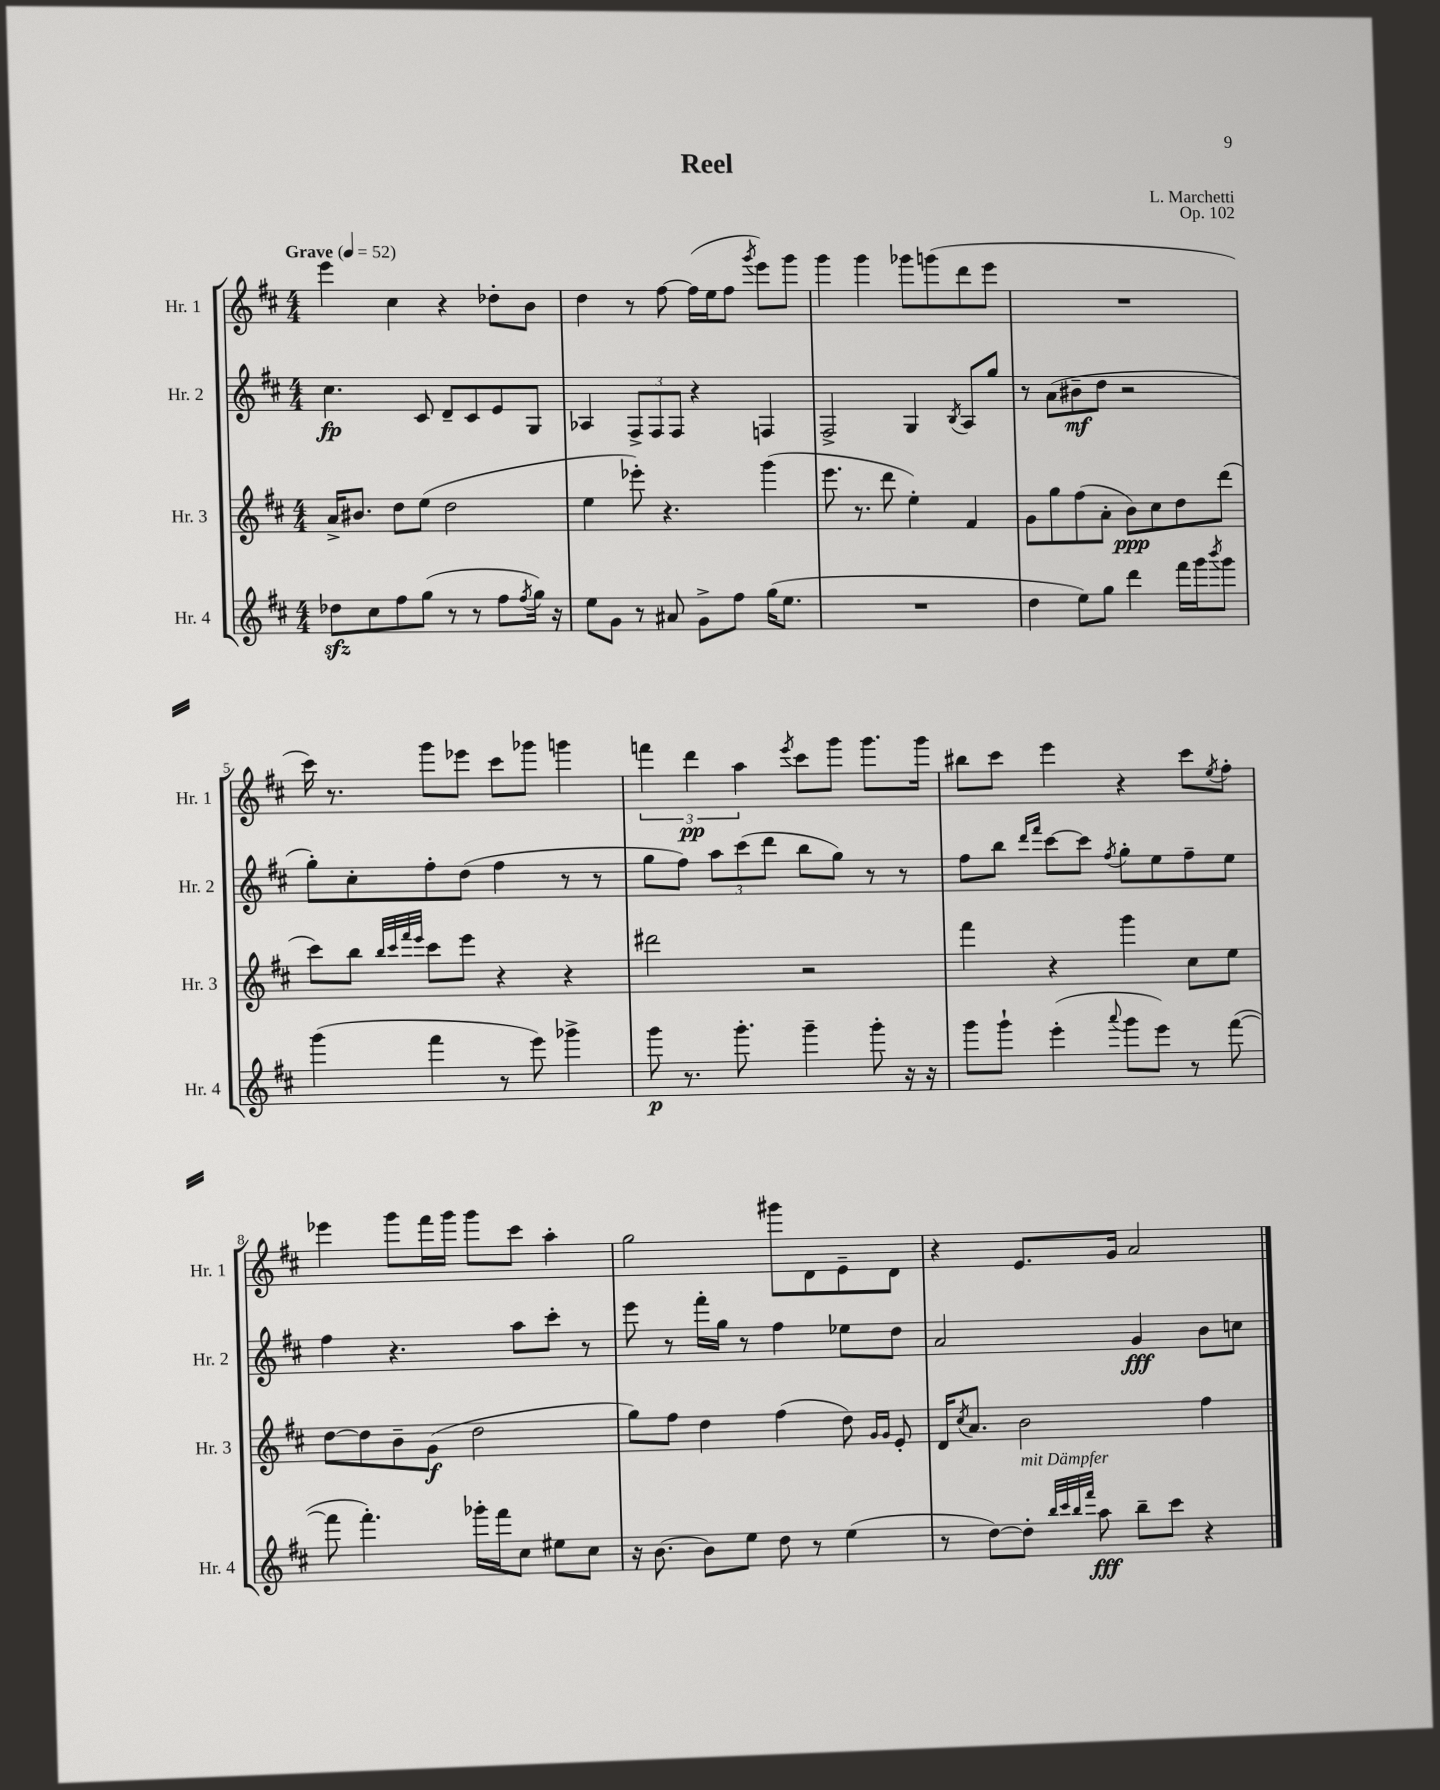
\header { title = "Reel" composer = "L. Marchetti" opus = "Op. 102" }
<<
\new StaffGroup <<
\new Staff = "s0" \with { instrumentName = "Hr. 1" shortInstrumentName = "Hr. 1" } {
    \clef treble \key d \major \numericTimeSignature \time 4/4 \tempo "Grave" 4 = 52
    e'''4 cis''4 r4 des''8-. b'8 |
    d''4 r8 fis''8~ fis''16( e''16 fis''8 \acciaccatura { g'''8 } e'''8) g'''8 |
    g'''4 g'''4 ges'''8 g'''8( d'''8 e'''8 |
    R1 |
    cis'''16) r8. g'''8 ees'''8 cis'''8 ges'''8 g'''4 |
    \tuplet 3/2 { f'''4 d'''4\pp a''4 } \acciaccatura { e'''8 } cis'''8 g'''8 g'''8. g'''16 |
    bis''8 cis'''8 e'''4 r4 cis'''8 \acciaccatura { e''8 } fis''8-. |
    ees'''4 g'''8 fis'''16 g'''16 g'''8 cis'''8 a''4-. |
    g''2 gis'''8 d'8 e'8-- d'8 |
    r4 e'8. g'16 a'2 \bar "|." |
}
\new Staff = "s1" \with { instrumentName = "Hr. 2" shortInstrumentName = "Hr. 2" } {
    \clef treble \key d \major \numericTimeSignature \time 4/4
    cis''4.\fp cis'8 d'8-- cis'8 e'8 g8 |
    aes4 \tuplet 3/2 { fis8-> fis8 fis8 } r4 f4 |
    fis2-> g4 \acciaccatura { b8 } a8 g''8 |
    r8 a'8( bis'8--\mf d''8 r2 |
    g''8-.) cis''8-. fis''8-. d''8( fis''4 r8 r8 |
    g''8 fis''8) \tuplet 3/2 { a''8 cis'''8( d'''8 } b''8 g''8) r8 r8 |
    fis''8 b''8 \grace { d'''16 fis'''16 } cis'''8~ cis'''8 \acciaccatura { fis''8 } g''8-. e''8 fis''8-- e''8 |
    fis''4 r4. a''8 cis'''8-. r8 |
    e'''8 r8 fis'''16-. g''16 r8 fis''4 ees''8 d''8 |
    a'2 g'4\fff b'8 c''8 \bar "|." |
}
\new Staff = "s2" \with { instrumentName = "Hr. 3" shortInstrumentName = "Hr. 3" } {
    \clef treble \key d \major \numericTimeSignature \time 4/4
    a'16-> bis'8. d''8 e''8( d''2 |
    e''4 ees'''8-.) r4. g'''4( |
    e'''8. r8. d'''8 e''4-.) fis'4 |
    g'8 g''8 fis''8( a'8-. b'8\ppp) cis''8 d''8 d'''8( |
    cis'''8) b''8 \grace { b''32 cis'''32 fis'''32 e'''32 } cis'''8 e'''8 r4 r4 |
    dis'''2 r2 |
    fis'''4 r4 g'''4 cis''8 e''8 |
    d''8~ d''8 b'8-- g'8\f( d''2 |
    g''8) fis''8 d''4 fis''4( d''8) \grace { g'16 g'16 } e'8-. |
    d'16 \acciaccatura { cis''8 } a'8. b'2 fis''4 \bar "|." |
}
\new Staff = "s3" \with { instrumentName = "Hr. 4" shortInstrumentName = "Hr. 4" } {
    \clef treble \key d \major \numericTimeSignature \time 4/4
    des''8\sfz cis''8 fis''8 g''8( r8 r8 fis''8 \acciaccatura { fis''8 } g''16) r16 |
    e''8 g'8 r8 ais'8 g'8-> fis''8 g''16( e''8. |
    R1 |
    d''4 e''8) g''8 d'''4 fis'''16 g'''16 \acciaccatura { b'''8 } g'''8 |
    g'''4( fis'''4 r8 e'''8) ges'''4-> |
    g'''8\p r8. g'''8.-. g'''4-- g'''8-. r16 r16 |
    g'''8 g'''8-! e'''4-.( \appoggiatura { a'''8 } g'''8 e'''8) r8 fis'''8~( |
    fis'''8 fis'''4.-.) ges'''16-. fis'''16 cis''8 eis''8 cis''8 |
    r16 b'8.~ b'8 e''8 d''8 r8 e''4( |
    r8 d''8~) d''8-.^\markup { \italic "mit Dämpfer" } \grace { b''32 cis'''32 b''32 fis'''32 } a''8\fff b''8-- cis'''8 r4 \bar "|." |
}
>>
>>
